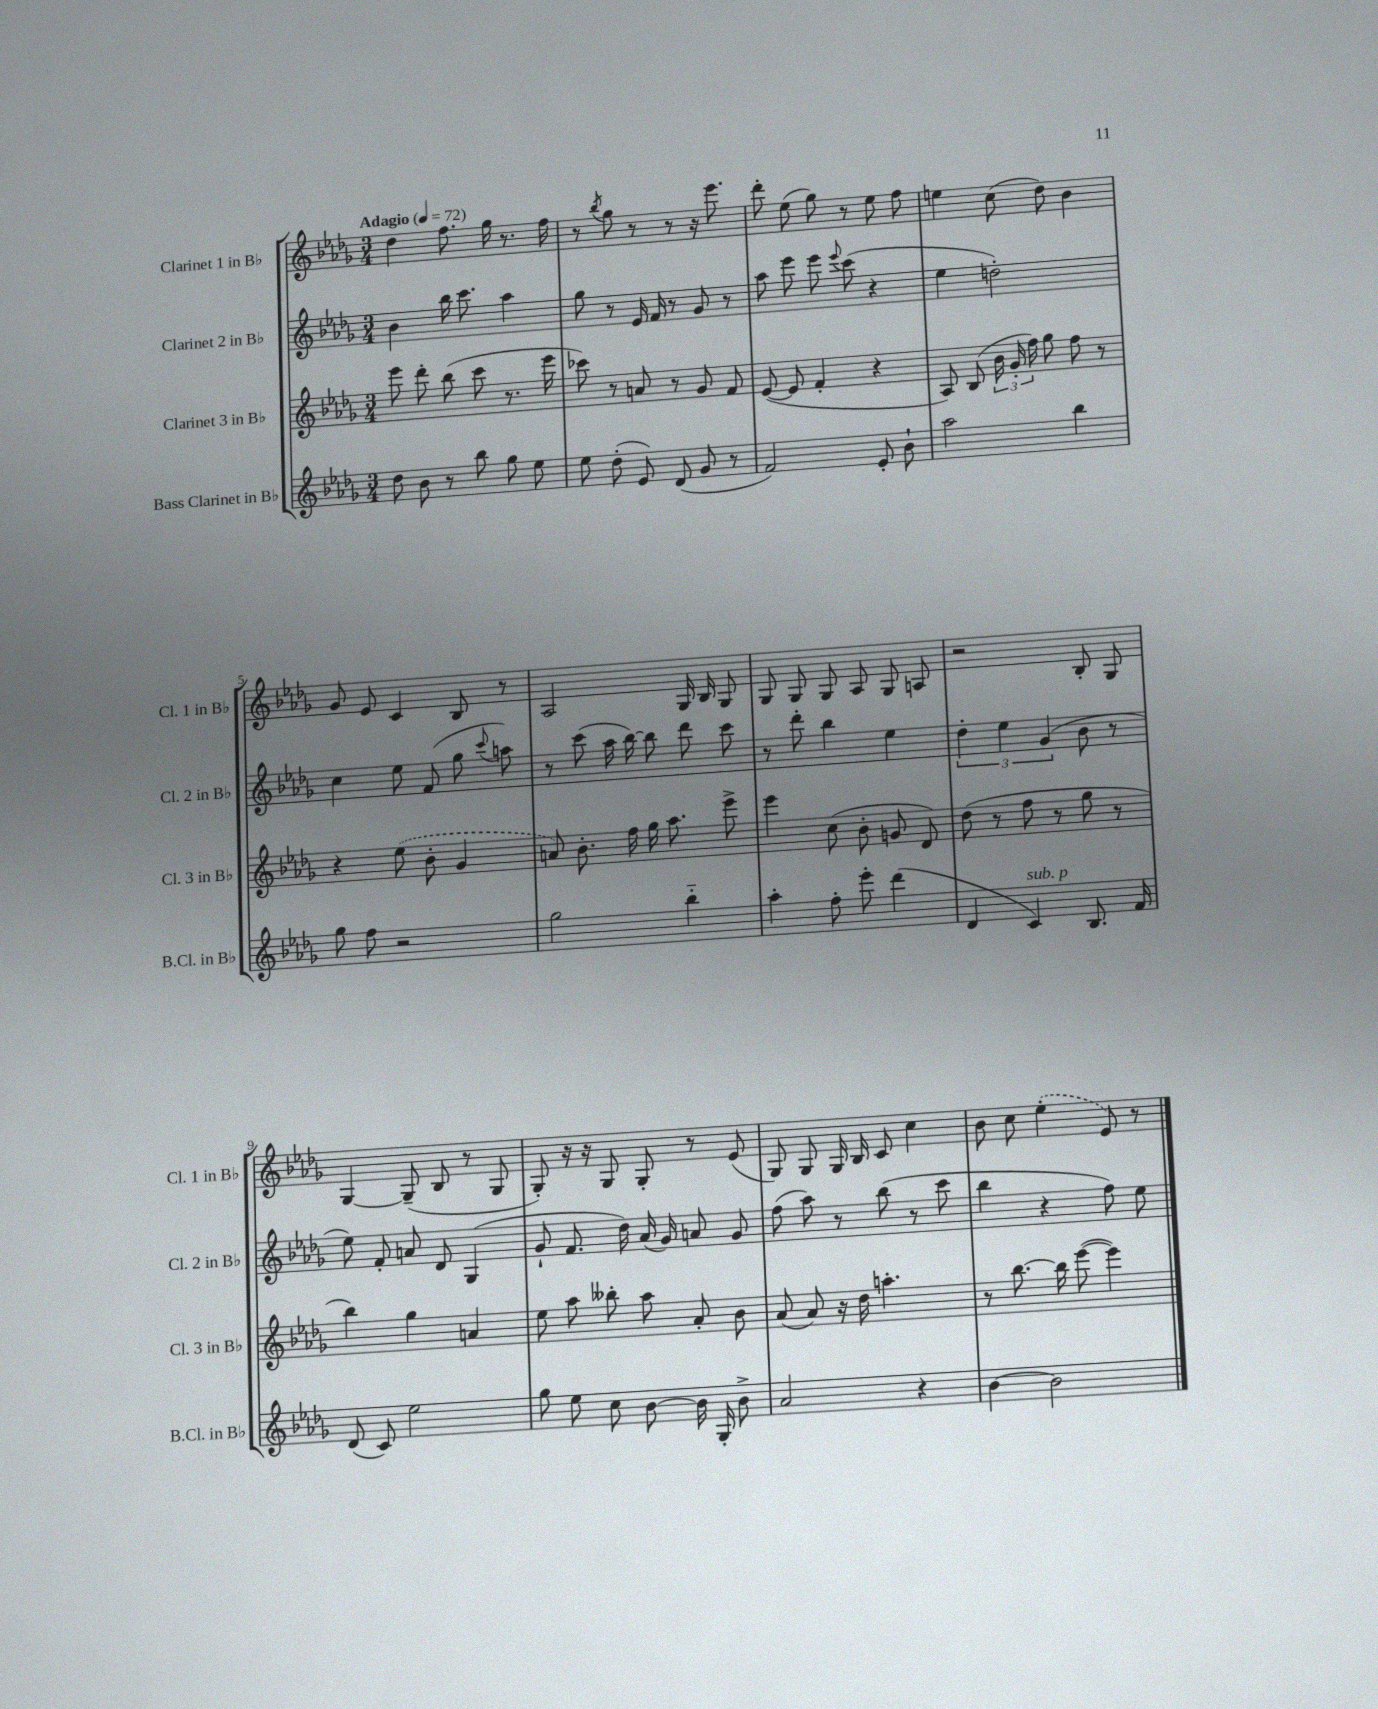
<<
\new StaffGroup <<
\new Staff = "s0" \with { instrumentName = "Clarinet 1 in Bb" shortInstrumentName = "Cl. 1 in Bb" } {
    \clef treble \key des \major \numericTimeSignature \time 3/4 \tempo "Adagio" 4 = 72
    \autoBeamOff des''4 f''8. ges''16 r8. f''16 |
    r8 \acciaccatura { bes''8 } ges''8 r8 r8 r16 ees'''8. |
    des'''8-. ees''8( ges''8) r8 ees''8 f''8 |
    e''4 c''8( des''8) bes'4 |
    ges'8 ees'8 c'4 bes8 r8 |
    aes2 ges16 bes16 ges8 |
    ges8 ges8 ges8 aes8 ges8 a8 |
    r2 bes8-. ges8 |
    ges4~ ges8--( bes8 r8 ges8 |
    ges8-.) r16 r16 ges8 ges8-. r8 ees'8( |
    ges8) ges8 ges16 bes16 c'8 c''4 |
    bes'8 c''8 \once \slurDashed ees''4-.( ees'8) r8 \bar "|." |
}
\new Staff = "s1" \with { instrumentName = "Clarinet 2 in Bb" shortInstrumentName = "Cl. 2 in Bb" } {
    \clef treble \key des \major \numericTimeSignature \time 3/4
    \autoBeamOff bes'4 bes''16 c'''8. aes''4 |
    ges''8 r8 ees'16 f'16 r8 ges'8 r8 |
    aes''8 ees'''8 ees'''8 \appoggiatura { ees'''8 } c'''8( r4 |
    ees''4 d''2-.) |
    c''4 ees''8 f'8( ges''8 \appoggiatura { c'''8 } a''8) |
    r8 c'''8( aes''16 bes''16~) bes''8 des'''8 c'''8 |
    r8 des'''8-. bes''4 ees''4 |
    \tuplet 3/2 { des''4-. ees''4 ges'4( } bes'8 r8 |
    ees''8) f'8-. a'8 des'8 ges4( |
    ges'8-! f'8. des''16) aes'16( ges'16) a'8 ges'8 |
    f''8( aes''8) r8 bes''8( r8 c'''8 |
    bes''4 r4 f''8) ees''8 \bar "|." |
}
\new Staff = "s2" \with { instrumentName = "Clarinet 3 in Bb" shortInstrumentName = "Cl. 3 in Bb" } {
    \clef treble \key des \major \numericTimeSignature \time 3/4
    \autoBeamOff ees'''8 des'''8-. bes''8( c'''8 r8. ees'''16 |
    ces'''8) r8 a'8 r8 ges'8 f'8 |
    ees'8~( ees'8 f'4-. r4 |
    aes8) bes8( \tuplet 3/2 { bes'16 ges'16-. f''16) } ges''8 f''8 r8 |
    r4 \once \slurDashed ees''8( bes'8-. ges'4 |
    a'8) bes'8.-. f''16 ges''16 aes''8. ees'''8-> |
    ees'''4 c''8( bes'8-. g'8 des'8) |
    des''8( r8 f''8 r8 ges''8 r8 |
    bes''4) ges''4 a'4 |
    ees''8 aes''8 beses''8-. aes''8 aes'8-. bes'8 |
    aes'8( aes'8) r16 des''16 a''4.-. |
    r8 bes''8.~ bes''16 ees'''8~( ees'''4) \bar "|." |
}
\new Staff = "s3" \with { instrumentName = "Bass Clarinet in Bb" shortInstrumentName = "B.Cl. in Bb" } {
    \clef treble \key des \major \numericTimeSignature \time 3/4
    \autoBeamOff des''8 bes'8 r8 bes''8 ges''8 ees''8 |
    ees''8 des''8-.( ees'8) des'8( ges'8 r8 |
    f'2) ees'8-. bes'8-! |
    aes''2 bes''4 |
    ges''8 f''8 r2 |
    ges''2 bes''4-_ |
    aes''4-. f''8-. ees'''8-. des'''4( |
    des'4 c'4^\markup { \italic "sub. p" }) bes8. f'16 |
    des'8( c'8) ees''2 |
    ges''8 ees''8 c''8 bes'8~ bes'16 ges16-. bes'8-> |
    aes'2 r4 |
    bes'4~ bes'2 \bar "|." |
}
>>
>>
